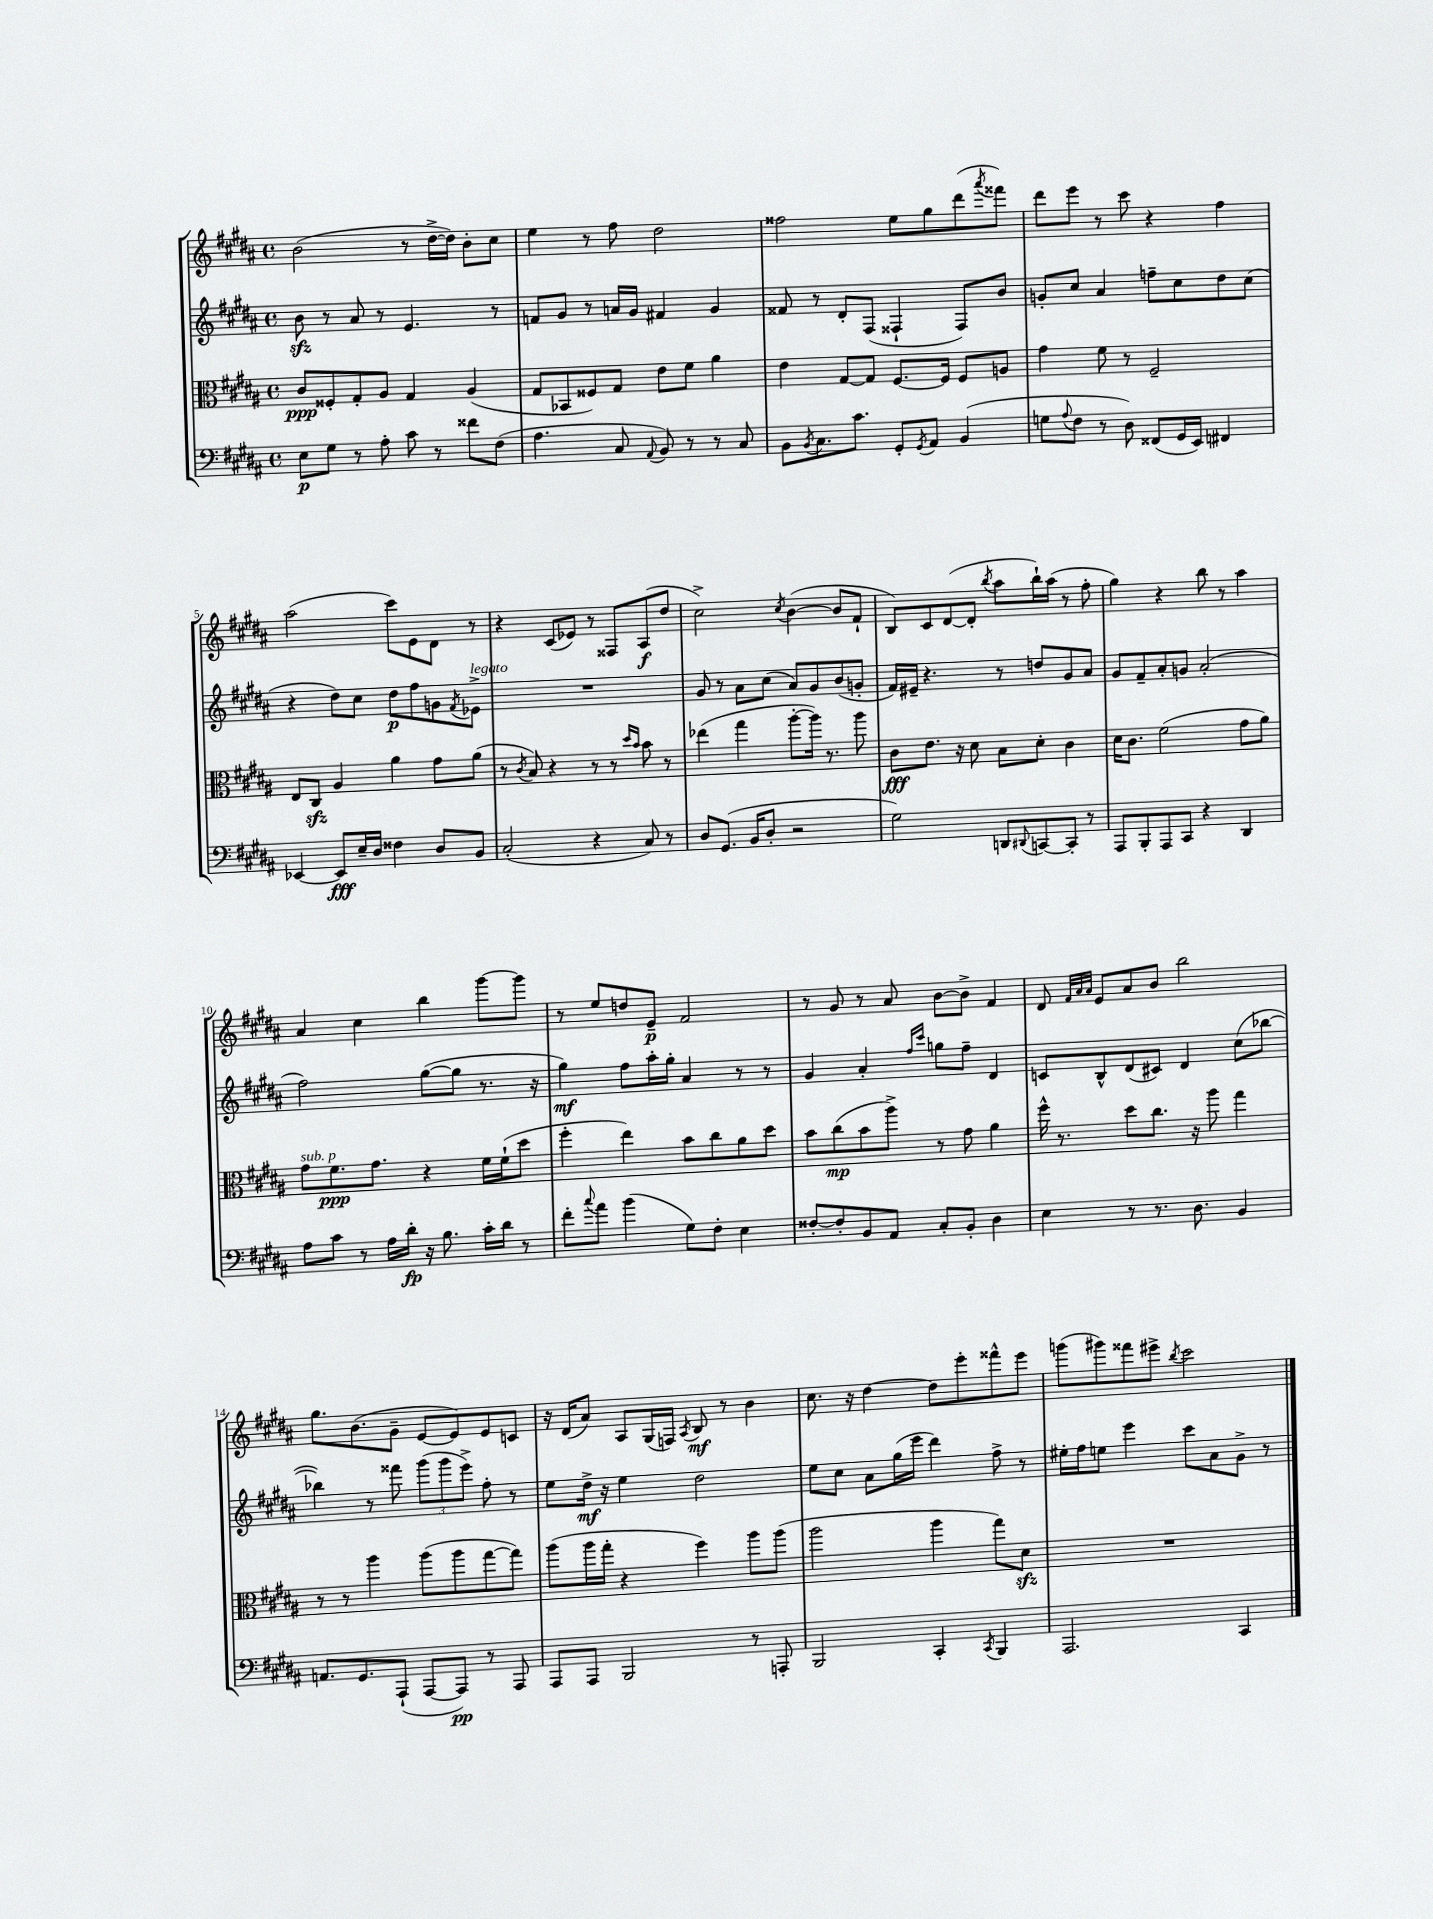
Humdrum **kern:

**kern	**kern	**kern	**kern
*staff4	*staff3	*staff2	*staff1
*clefF4	*clefC3	*clefG2	*clefG2
*k[f#c#g#d#a#]	*k[f#c#g#d#a#]	*k[f#c#g#d#a#]	*k[f#c#g#d#a#]
*M4/4	*M4/4	*M4/4	*M4/4
*met(c)	*met(c)	*met(c)	*met(c)
8E	8c#	8b	(2b
8G#	8F##'	8r	.
8r	8G#'	8a#	.
8A#'	8A#	8r	.
8c#	4G#	4.e	8r
8r	.	.	[16dd#^
.	.	.	16dd#])
8f##	(4A#	.	8b'
(8F#	.	8r	8cc#
=	=	=	=
4.A#	8G#	8f	4ee
.	8BB-	8g#	.
.	8F##)	8r	8r
8C#	8G#	16a	8ff#
.	.	16g#	.
8qqAA#	.	.	.
8BB)	8e	4f#	2dd#
8r	8f#	.	.
8r	4a#	4g#	.
8C#	.	.	.
=	=	=	=
8BB	4e	8f##	2ff##
8qBB	.	.	.
8.C#	.	8r	.
.	[8G#	8d#'	.
8.c#	.	.	.
.	8G#]	(8F#	.
8GG#'	[8.F#	4F##`	8ee
8qGG#	.	.	.
8AA#	.	.	8gg#
.	16F#]	.	.
(4BB	8F#	8F##)	(8ddd#
.	.	.	8qaaa#
.	8A	8b	8fff##)
=	=	=	=
8G	4g#	8g'	8ddd#
8qqA#	.	.	.
8F#	.	8cc#	8eee
8r	8f#	4a#	8r
8D#)	8r	.	8ccc#
(8FF##	2F#~	8ff~	4r
16GG#	.	8cc#	.
16EE)	.	.	.
4FF#	.	8dd#	4ff#
.	.	(8cc#	.
=	=	=	=
[4EE-	8E	4r	(2aa#
.	8C#	.	.
8EE-]	4A#	8dd#)	.
16E~	.	8cc#	.
16D#	.	.	.
4F##	4a#	8dd#	8ccc#)
.	.	8ff#	8e
8D#	8g#	8g	8d#
.	.	8qf#	.
8BB	(8a#	8e-^	8r
=	=	=	=
(2C#'	8r	1r	4r
.	8qc#	.	.
.	8B)	.	.
.	4r	.	(8c#
.	.	.	8e-)
4r	8r	.	8r
.	8r	.	8F##
.	16qqdd#	.	.
.	16qqb	.	.
8C#)	8b	.	(8A#
8r	8r	.	8dd#
=	=	=	=
8D#	(4ee-	8g#	2cc#^)
(8.GG#	.	8r	.
.	4gg#	8a#	.
16BB	.	.	.
8D#'	.	(8cc#	.
.	.	.	8qcc#
2r	[8aa#'	8a#)	([4b
.	16aa#])	8g#	.
.	8.r	.	.
.	.	(8b	8b]
.	8aa#	8g'	8f#`
=	=	=	=
2G#)	8c#	16f#)	8B)
.	.	16e#~	.
.	8.e	4.r	8c#
.	.	.	([8d#
.	16r	.	.
.	8d#	.	8d#']
.	.	.	8qbb
8DD	8B	8r	8aa#
8qqDD#	.	.	.
[8CC	8d#'	8dd	16bb`)
.	.	.	(16aa#
8CC']	4c#	8g#	8r
8r	.	8a#	8ff#'
=	=	=	=
8AAA#	16d#	8g#	4gg#)
.	8.c#	.	.
8BBB'	.	8f#~	.
8AAA#	(2f#	8a#'	4r
8CC#	.	8g	.
4r	.	(2a#'	8bb
.	.	.	8r
4DD#	8g#	.	4aa#
.	8a#)	.	.
=	=	=	=
8A#	8g#	2ff#)	4a#
8c#	8.f#	.	.
8r	.	.	4cc#
.	8.g#	.	.
16A#	.	.	.
16d#'	.	.	.
16r	4r	([8gg#	4bb
8.B	.	.	.
.	.	8gg#]	.
16c#'	16f#	8.r	[8ggg#
16d#	(16f#`	.	.
8r	8dd#	.	8ggg#]
.	.	16r	.
=	=	=	=
8f#'	4ff#'	4gg#)	8r
8qqcc#	.	.	.
8a#	.	.	8ee
(4b	4ee)	8ff#	8dd
.	.	16aa#'	8e~
.	.	16gg#'	.
8G#)	8b	4a#	2f#
8F#'	8cc#	.	.
4E	8a#	8r	.
.	8dd#	8r	.
=	=	=	=
[8F##'	8b	4g#	8r
8F##']	(8cc#	.	8g#
8BB	8b	4a#'	8r
8AA#	8aa#^)	.	8a#
.	.	16qqff#	.
.	.	16qqccc#	.
8C#'	8r	8gg	[8b
8BB'	8g#	8ff#~	8b^]
4D#	4a#	4d#	4f#
=	=	=	=
4E	16ff#^^	8c	8d#
.	8.r	.	.
.	.	.	32qqf#
.	.	.	32qqa#
.	.	.	32qqa#
.	.	8B^^	8e
8r	8dd#	(8d#	8a#
8.r	8.cc#	8c#)	8b
.	.	4d#	2bb
8.D#	16r	.	.
.	8aa#	.	.
4BB	4gg#	(8cc#	.
.	.	[8bb-	.
=	=	=	=
8.AA	8r	4bb-])	8.gg#
.	8r	.	.
8.GG#	.	.	(8.b
.	4aa#	8r	.
(8AAA#`	.	8fff##	8g#~
[8AAA#	(8aa#	(12ggg#	[8e
.	.	12ggg#	.
8AAA#])	8aa#	.	8e])
.	.	12eee^)	.
8r	[8gg#	8ff#'	8e
8AAA#	8gg#])	8r	8c
=	=	=	=
8AAA#	(8aa#	8ee	16r
.	.	.	(16d#
8AAA#	16aa#	16dd#^	8a#)
.	16gg#'	16r	.
2BBB	4r	4ee	8A#
.	.	.	(16G#
.	.	.	16F)
.	.	.	8qA#
.	4ff#)	2dd#	8B
.	.	.	8r
8r	8aa#	.	4b
8AAA'	(8aa#	.	.
=	=	=	=
2BBB	2aa#	8ee	8.cc#
.	.	8cc#	.
.	.	.	16r
.	.	8a#	[4dd#
.	.	(16gg#	.
.	.	16eee	.
4CC#'	4aa#	4ddd#)	8dd#]
.	.	.	8eee'
8qCC#	.	.	.
4BBB	8gg#)	8ff#^	8fff##^^
.	8d#	8r	8eee
=	=	=	=
2.AAA#	1r	16ee#'	(8ggg
.	.	16ff#	.
.	.	8ee	8ggg#)
.	.	4eee	8fff##
.	.	.	8eee#^
.	.	.	8qbb
.	.	8ccc#	2ccc#
.	.	8a#	.
4CC#	.	8g#^	.
.	.	8r	.
==	==	==	==
*-	*-	*-	*-
